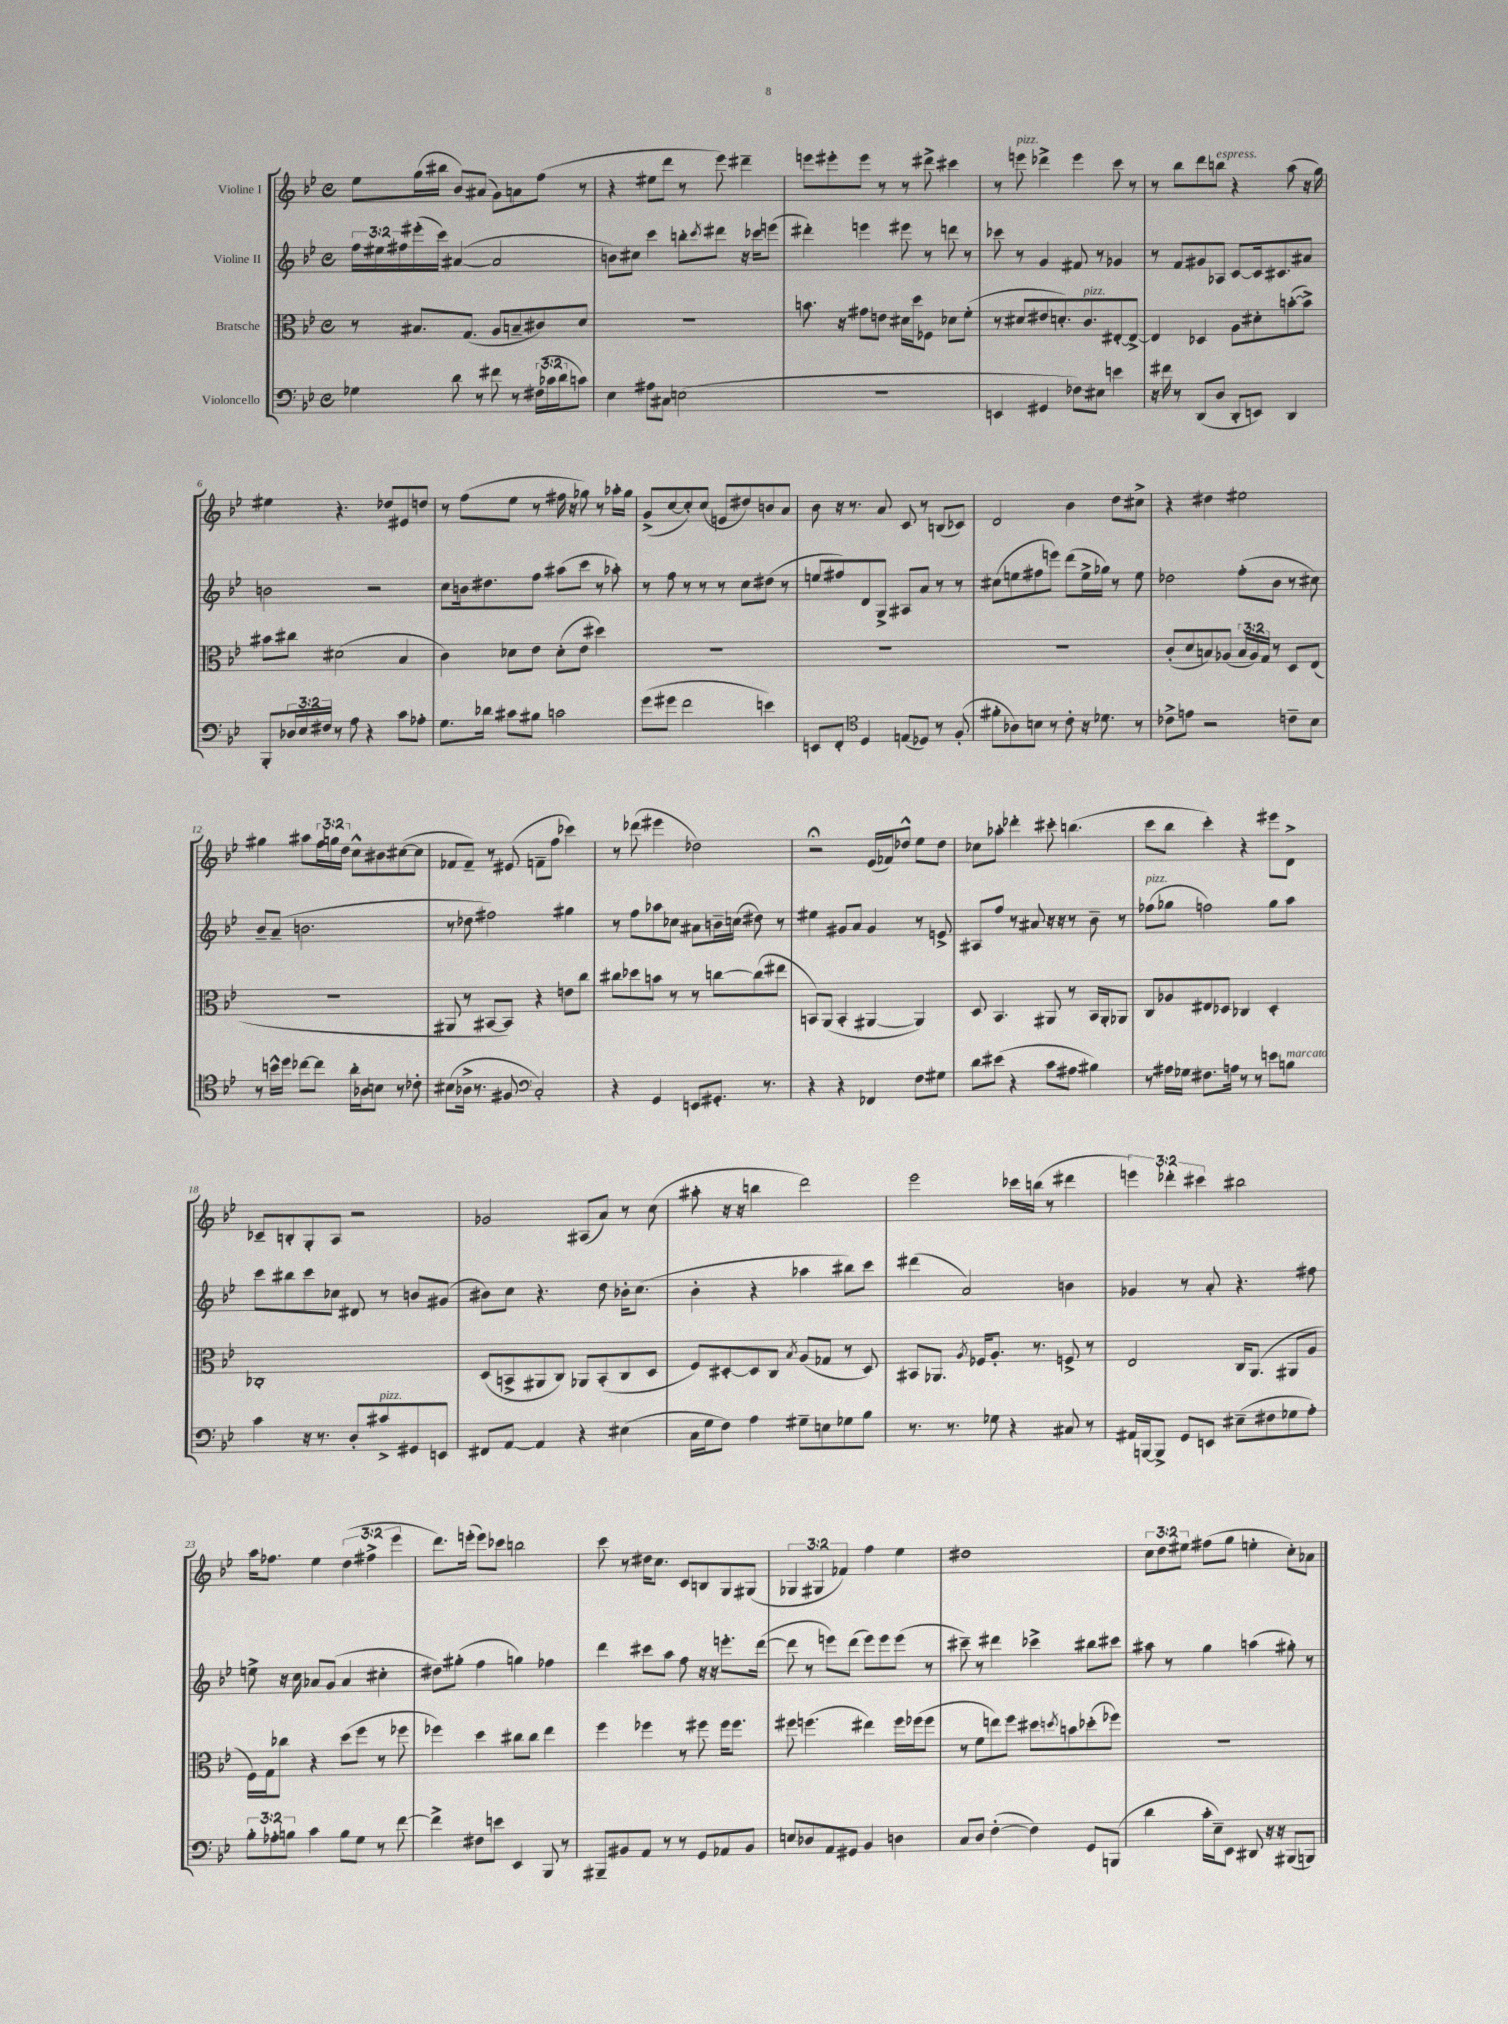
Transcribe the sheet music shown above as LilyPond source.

<<
\new StaffGroup <<
\new Staff = "s0" \with { instrumentName = "Violine I" } {
    \clef treble \key bes \major \defaultTimeSignature \time 4/4 \override Staff.TupletNumber.text = #tuplet-number::calc-fraction-text
    ees''8 g''16( bis''16 bes'8) ais'8( g'8) a'8 f''8( r8 |
    r4 eis''8 d'''8 r8 ees'''8) dis'''4-- |
    e'''8 eis'''8-. eis'''8 r8 r8 dis'''8-> cis'''4 |
    r8 e'''8^\markup { \italic "pizz." } des'''4-> e'''4 c'''8 r8 |
    r8 bes''8 d'''8 b''8^\markup { \italic "espress." } r4 a''8( r16 g''16) |
    eis''4 r4. des''8 eis'8 d''8 |
    r8 f''8( ees''8 r8 fis''16 r16 ges''8) r8 aes''16-. ges''16 |
    g'8->( c''8~ c''8-.) c''8( e'8 dis''8) b'8 a'8 |
    bes'8 r16 r8. a'8 c'8 r8 b8( ces'8) |
    d'2 bes'4 d''8 cis''8-> |
    r4 dis''4 eis''2 |
    gis''4 ais''8 \tuplet 3/2 { f''16 g''16 d''16 } c''8-^ bis'8 cis''8~( cis''8 |
    fes'8 fes'8--) r8 eis'8( f'8-- f''8 ces'''4) |
    r8 des'''8( eis'''4 des''2) |
    r2\fermata ees'16( fes'16) des''8-^ ees''8 des''8 |
    ces''8 aes''8-. des'''4-. cis'''8-. b''4.( |
    c'''8 bes''8 c'''4-.) r4 eis'''8 d'8-> |
    ces'8-- b8-. g8-. a8 r2 |
    ges'2 ais8( a'8) r8 c''8( |
    ais''8-. r16 r16 b''4 d'''2) |
    ees'''2 ces'''16 b''16( r8 dis'''4 |
    \tuplet 3/2 { e'''4) des'''4-. cis'''4 } bis''2 |
    a''16 fes''8. ees''4 \tuplet 3/2 { d''4( fis''4-> ees'''4 } |
    d'''8.) e'''16-.( e'''8) ces'''8 b''2 |
    c'''8 r8 dis''16 c''8. c'8 b8 g8 gis8( |
    \tuplet 3/2 { ges4 gis4 fes'4) } f''4 ees''4 |
    dis''1 |
    \tuplet 3/2 { c''8 d''8 eis''8 } fis''8( g''8 e''4-. c''8-.) aes'8 \bar "|." |
}
\new Staff = "s1" \with { instrumentName = "Violine II" } {
    \clef treble \key bes \major \defaultTimeSignature \time 4/4 \override Staff.TupletNumber.text = #tuplet-number::calc-fraction-text
    \tuplet 3/2 { f''16 eis''16 fis''16 } eis'''16-.( c'''16) ais'4~( ais'2 |
    b'8) cis''8 c'''4 b''8-. \acciaccatura { c'''8 } dis'''8 r16 ces'''16 e'''8( |
    dis'''4-.) e'''4 eis'''8 r8 d'''8 r8 |
    ces'''8 r8 g'4 fis'8 r8 ges'4 |
    r8 f'8 gis'8 aes8 c'8~ c'16 cis'8. ais'8 |
    b'2 r2 |
    c''8 b'16 dis''8. f''8 ais''8( c'''8 r8 aes''8-.) |
    r8 f''8 r8 r8 r8 c''8 dis''8( r8 |
    e''8 fis''8) d'8 g8-> ais8 a'8 r8 r8 |
    cis''8( e''8 fis''8 e'''8) d'''8( e''16-> ges''16) r8 e''8 |
    des''2 f''8-.( bes'8 r8 cis''8) |
    bes'8-- a'8--( b'2. |
    r8 des''8 fis''2) gis''4 |
    r8 f''8 aes''8 ces''8 ais'8 b'16-- c''16( dis''8) r8 |
    eis''4 gis'8 a'8 gis'4 r8 e'8-> |
    ais8 f''8 r8 ais'8 r16 r16 r8 bes'8-- r8 |
    fes''8^\markup { \italic "pizz." }( ges''8 f''2) ges''8 a''8 |
    c'''8 bis''8 c'''8 ces''8 dis'8 r8 b'8 gis'8( |
    bis'8) c''8 r4. d''8 bes'16-. c''8.( |
    bes'4-. r4 aes''4 bis''8) c'''8 |
    dis'''4( a'2) b'4 |
    ges'4 r8 a'8-. r4. fis''8 |
    e''8-> r16 c''16 aes'8 g'8( aes'4 cis''4-. |
    dis''8) gis''8-.( f''4 g''4) fes''4 |
    d'''4 cis'''8 a''8 f''8 r16 r16 e'''8.-. d'''16~( |
    d'''8 r8 e'''8) d'''8( e'''8) e'''8 e'''8( r8 |
    cis'''8--) r8 dis'''4 ces'''4-> bis''8 cis'''8 |
    ais''8 r8 g''4 a''4( gis''8-.) r8 \bar "|." |
}
\new Staff = "s2" \with { instrumentName = "Bratsche" } {
    \clef alto \key bes \major \defaultTimeSignature \time 4/4 \override Staff.TupletNumber.text = #tuplet-number::calc-fraction-text
    r8 bis8. g8.( a8 b8-- cis'8) d'8 |
    R1 |
    b'8. r16 gis'8 e'8 dis'16 d''16 fes8 des'8 f'8-.( |
    r8 dis'8 eis'8 d'8.-.) c'8.^\markup { \italic "pizz." } eis8~-. eis8~-> |
    eis4 des4 a8 dis'8-. b'8~-.( b'8->) |
    bis'8 cis''8 dis'2( bes4 |
    c'4) des'8 ees'8 des'8-.( ees'8 dis''4) |
    R1 |
    R1 |
    R1 |
    c'8-.( d'8 b8) aes8( \tuplet 3/2 { b16 aes16) g16 } r8 d8 ees8( |
    R1 |
    ais,8 r8 bis,8~ bis,8) r4 e'8 c''8 |
    cis''8 des''8 b'8 r8 r8 c''8~ c''8( eis''8 |
    b,8) a,8( b,4-. ais,4~ ais,4) |
    d8 bes,4. ais,8 r8 bes,16 ais,16-. aes,8 |
    c8 aes8 eis8 des8 ces4 des4-. |
    ces1-. |
    d8( b,8-> ais,8 c8) aes,8 b,8-.( c8 d8 |
    f8) dis8~-. dis8 c8 \acciaccatura { bes8 } a8( ges8 r8 dis8) |
    bis,8 aes,8. \acciaccatura { a8 } fes16 a8.-. r8. f8-> r8 |
    ees2 c16 a,8.( ais,8 a8 |
    f16) g16 ces''8 r4 d''8( f''8 r8 fes''8 |
    fes''4) d''4 cis''8 cis''8 ees''4 |
    f''4 fes''4 r8 fis''8 fis''16 fis''8. |
    fis''8 f''4.( eis''4) f''16 fes''16( fes''8 |
    r8 f'8 e''8) f''8 dis''8 \acciaccatura { d''8 } b'8 des''8-.( fes''8) |
    R1 \bar "|." |
}
\new Staff = "s3" \with { instrumentName = "Violoncello" } {
    \clef bass \key bes \major \defaultTimeSignature \time 4/4 \override Staff.TupletNumber.text = #tuplet-number::calc-fraction-text
    ges4 d'8 r8 fis'8 r8 \tuplet 3/2 { fis16( ces'16 d'16 } c'8) |
    ees4 ais8 cis8 e2( |
    r1 |
    e,4 gis,4 fes8) eis8 e'4 |
    r16 fis'16 r8 d,8( d8 d,8-. e,8) d,4 |
    bes,,8-. \tuplet 3/2 { des16 ees16 fis16 } r8 a8 r4 c'8 aes8-. |
    g8. des'16 cis'8 bis8 c'2 |
    g'8( gis'8 f'2 e'4) |
    e,8 f,8-. \clef tenor d4 e8( des8) r8 f8-.( |
    fis'8-. aes8) b8 r8 c'8-. r16 des'8. r8 |
    ces'8-> e'8 r2 c'8-- bes8 |
    r8 b'16-^ d''16 ces''8~ ces''8 a'16-. aes16 b8 r8 ces'8-. |
    bis8( aes16-> r8. fis8 \clef bass c2-.) |
    r4 g,4 e,8 gis,8.-. r8. |
    r4 r4 fes,4 f8 gis8 |
    d'8 eis'8( r4 c'8 ais8 bis4) |
    r8 ais16 ges16 fis8. a16 r8 r8 e'8 b8^\markup { \italic "marcato" } |
    c'4 r16 r8. d8-. cis'8->^\markup { \italic "pizz." } gis,8 e,8 |
    fis,8 a,8~ a,4 r4 eis4( |
    c16 g16 f8) a4 gis8-- e8 ges8 bes8 |
    r8. r8. ges8 r4 cis8 r8 |
    ais,16 b,,16~ b,,8-> g,8 e,8 eis8--( fis8 ges8 a8-.) |
    \tuplet 3/2 { bes8-. aes8-. b8 } c'4 b8 g8 r8 f'8~ |
    f'4-> fis8 e'8 ees,4 bes,,8 r8 |
    bis,,8-- bis,8 a,8 r8 r8 g,8 aes,8 bis,8 |
    e8 des8 a,8 gis,8 bes,4 d4 |
    c8 d8 f4~-.( f4) g,8 b,,8( |
    d'4 c'16-. ees16--) ees,8 dis,8 r16 r16 bis,,8( b,,8) \bar "|." |
}
>>
>>
